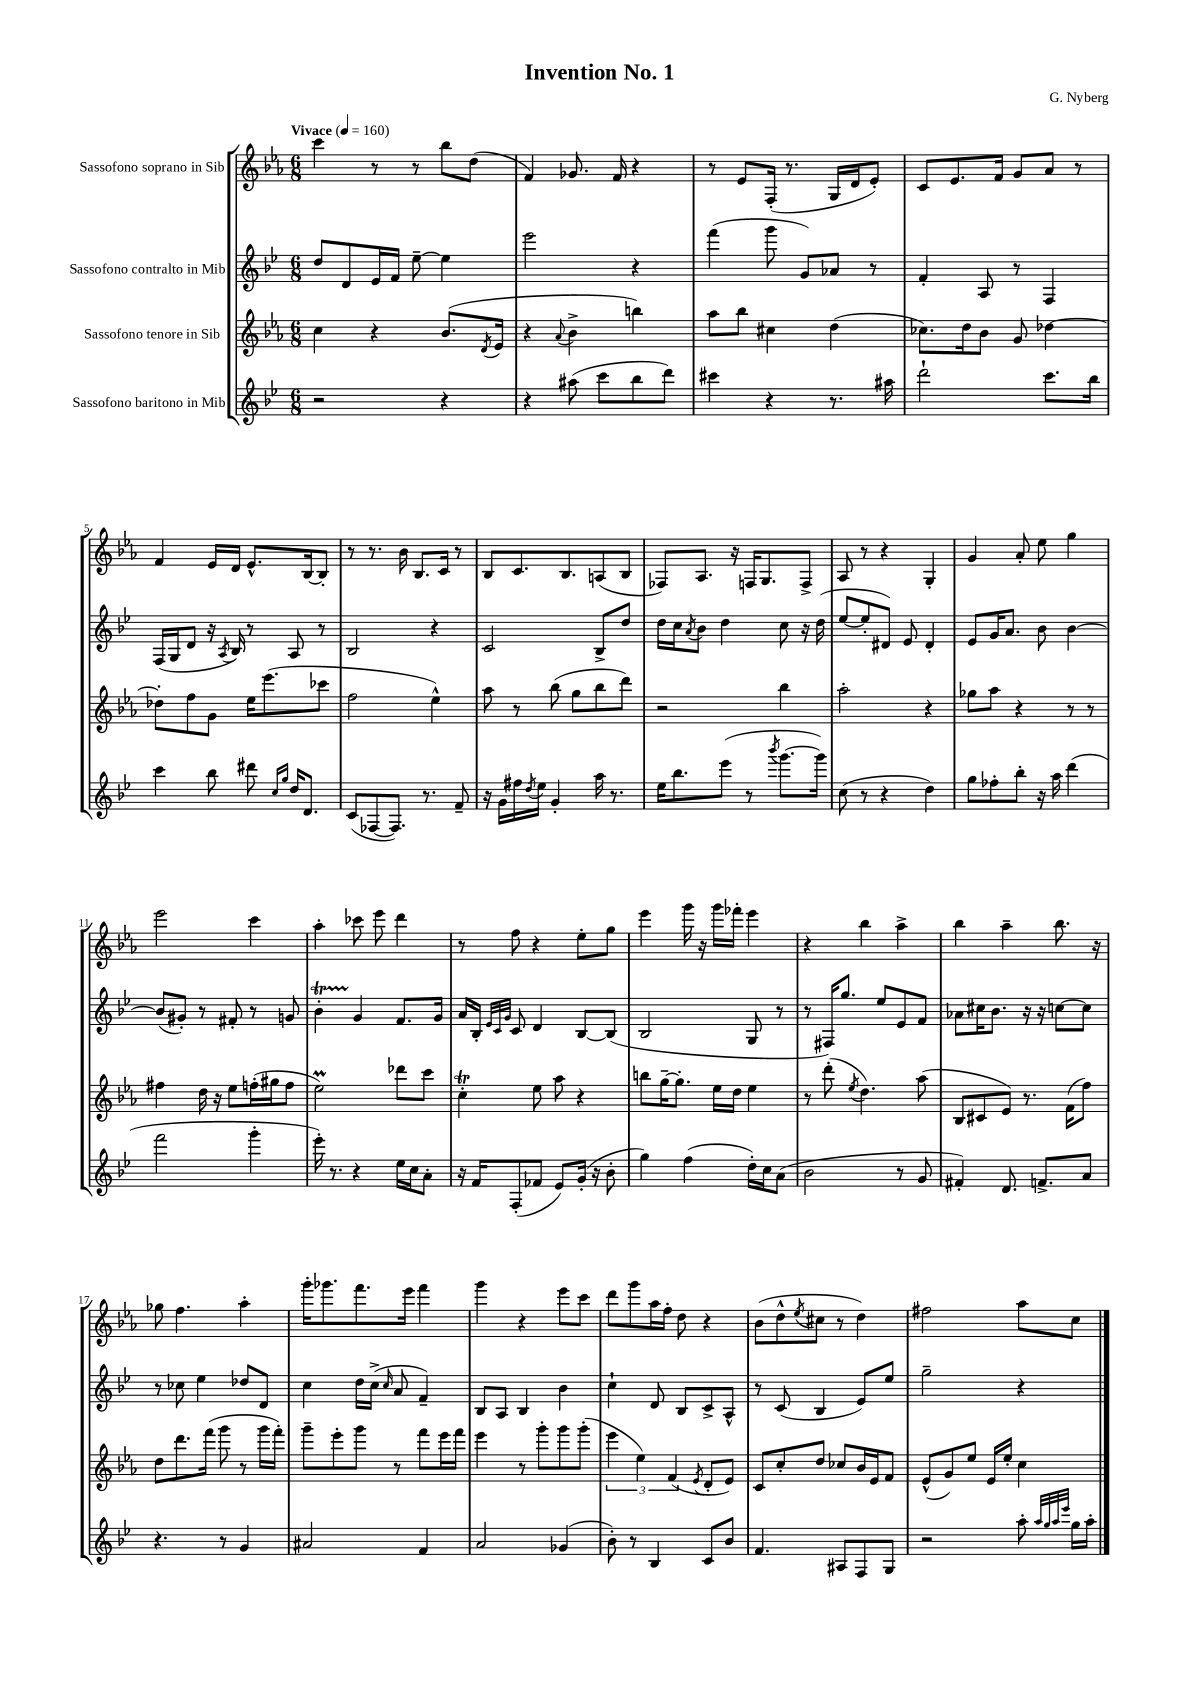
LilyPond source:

\header { title = "Invention No. 1" composer = "G. Nyberg" }
<<
\new StaffGroup <<
\new Staff = "s0" \with { instrumentName = "Sassofono soprano in Sib" } {
    \clef treble \key ees \major \numericTimeSignature \time 6/8 \tempo "Vivace" 4 = 160
    c'''4 r8 r8 bes''8 d''8( |
    f'4) ges'8. f'16 r4 |
    r8 ees'8 f16-.( r8. g16 d'16 ees'8-.) |
    c'8 ees'8. f'16 g'8 aes'8 r8 |
    f'4 ees'16 d'16 ees'8.-^ bes16~ bes8-. |
    r8 r8. bes'16 bes8. c'16 r8 |
    bes8 c'8. bes8. a8( bes8 |
    fes8) aes8. r16 f16 g8. f8-> |
    aes8 r8 r4 g4-. |
    g'4 aes'8-. ees''8 g''4 |
    ees'''2 c'''4 |
    aes''4-. ces'''8 ees'''8 d'''4 |
    r8 f''8 r4 ees''8-. g''8 |
    ees'''4 g'''16 r16 g'''16 fes'''16-. ees'''4 |
    r4 bes''4 aes''4-> |
    bes''4 aes''4-- bes''8. r16 |
    ges''8 f''4. aes''4-. |
    g'''16-. ges'''8. f'''8. ees'''16 f'''4 |
    g'''4 r4 ees'''8 c'''8 |
    d'''8 g'''8 aes''16 f''16-. d''8 r4 |
    bes'8( d''8-^ \acciaccatura { ees''8 } cis''8 r8 d''4) |
    fis''2 aes''8 c''8 \bar "|." |
}
\new Staff = "s1" \with { instrumentName = "Sassofono contralto in Mib" } {
    \clef treble \key bes \major \numericTimeSignature \time 6/8
    d''8 d'8 ees'16 f'16 ees''8~-- ees''4 |
    ees'''2 r4 |
    f'''4( g'''8 g'8) aes'8 r8 |
    f'4-. a8 r8 f4 |
    f16( g16 d'8 r16 \acciaccatura { a8 } bes16) r8 a8 r8 |
    bes2 r4 |
    c'2 bes8-> d''8 |
    d''16 c''16 \acciaccatura { a'8 } bes'8 d''4 c''8 r16 d''16( |
    ees''8~ ees''8-. dis'8) ees'8 dis'4-. |
    ees'8 g'16 a'8. bes'8 bes'4~ |
    bes'8( gis'8-.) r8 fis'8-. r8 g'8 |
    bes'4-.\startTrillSpan g'4\stopTrillSpan f'8. g'16 |
    a'16 bes16-. \grace { ees'32 c'32 g'32 } c'8 d'4 bes8~ bes8( |
    bes2 g8 r8 |
    r8 fis16) g''8. ees''8 ees'8 f'8 |
    aes'8 cis''16 bes'8. r16 r16 c''8~ c''8 |
    r8 ces''8 ees''4 des''8 d'8 |
    c''4 d''16 c''16->( \grace { c''16 } a'8 f'4--) |
    bes8 a8 bes4 bes'4 |
    c''4-! d'8 bes8 c'8-> a8-^ |
    r8 c'8( bes4 ees'8) ees''8 |
    g''2-- r4 \bar "|." |
}
\new Staff = "s2" \with { instrumentName = "Sassofono tenore in Sib" } {
    \clef treble \key ees \major \numericTimeSignature \time 6/8
    c''4 r4 bes'8.( \acciaccatura { d'8 } ees'16 |
    r4 \appoggiatura { aes'8 } bes'4-> b''4) |
    aes''8 bes''8 cis''4 d''4( |
    ces''8.) d''16 bes'8 g'8 des''4~ |
    des''8-. f''8 g'8 ees''16 ees'''8.( ces'''8 |
    f''2 ees''4-^) |
    aes''8 r8 bes''8( g''8 bes''8 d'''8) |
    r2 bes''4 |
    aes''2-. r4 |
    ges''8 aes''8 r4 r8 r8 |
    fis''4 d''16 r16 ees''8 f''16-.( gis''16 f''8 |
    ees''2\prall) des'''8 c'''8 |
    c''4-.\trill ees''8 aes''8 r4 |
    b''8 g''16~-- g''8.-. ees''16 d''16 ees''4 |
    r8 d'''8-.( \acciaccatura { ees''8 } d''4.) aes''8( |
    bes8 cis'8 ees'8) r8. f'16( f''8) |
    d''8 d'''8. f'''16( g'''8 r8 g'''16 f'''16-.) |
    g'''8-- ees'''8-. g'''8 r8 f'''8 ees'''16 f'''16 |
    ees'''4 r8 g'''8-. g'''8 g'''8-.( |
    \tuplet 3/2 { ees'''4 ees''4) f'4( } \acciaccatura { ees'8 } d'8-. ees'8) |
    c'8 c''8-. d''8 ces''8 bes'16 ees'16 f'8 |
    ees'8-^( g'8) ees''8 ees'16 ees''16-. c''4 \bar "|." |
}
\new Staff = "s3" \with { instrumentName = "Sassofono baritono in Mib" } {
    \clef treble \key bes \major \numericTimeSignature \time 6/8
    r2 r4 |
    r4 ais''8( c'''8 bes''8 d'''8) |
    cis'''4 r4 r8. ais''16 |
    d'''2-! c'''8. bes''16 |
    c'''4 bes''8 dis'''8 \grace { c''16 g''16 } d''16 d'8. |
    c'8( fes8~ fes8.) r8. f'8-- |
    r16 g'16 fis''16 \acciaccatura { d''8 } ees''16 g'4-. a''16 r8. |
    ees''16 bes''8. ees'''8( r8 \acciaccatura { bes'''8 } g'''8.~ g'''16) |
    c''8( r8 r4 d''4) |
    g''8 fes''8-. bes''8-. r16 a''16 d'''4( |
    f'''2 g'''4-. |
    ees'''16-.) r8. r4 ees''16 c''16 a'8-. |
    r16 f'16 f8-.( fes'8 ees'8) g'16-.( r16 bes'8-. |
    g''4) f''4( d''16-.) c''16 a'8( |
    bes'2 r8 g'8 |
    fis'4-.) d'8. f'8.-> a'8 |
    r4. r8 g'4 |
    ais'2 f'4 |
    a'2 ges'4( |
    bes'8-.) r8 bes4 c'8 bes'8 |
    f'4. ais8 f8 g8 |
    r2 a''8-. \grace { a''32 g''32 a''32 ees'''32 } g''16 a''16-. \bar "|." |
}
>>
>>
